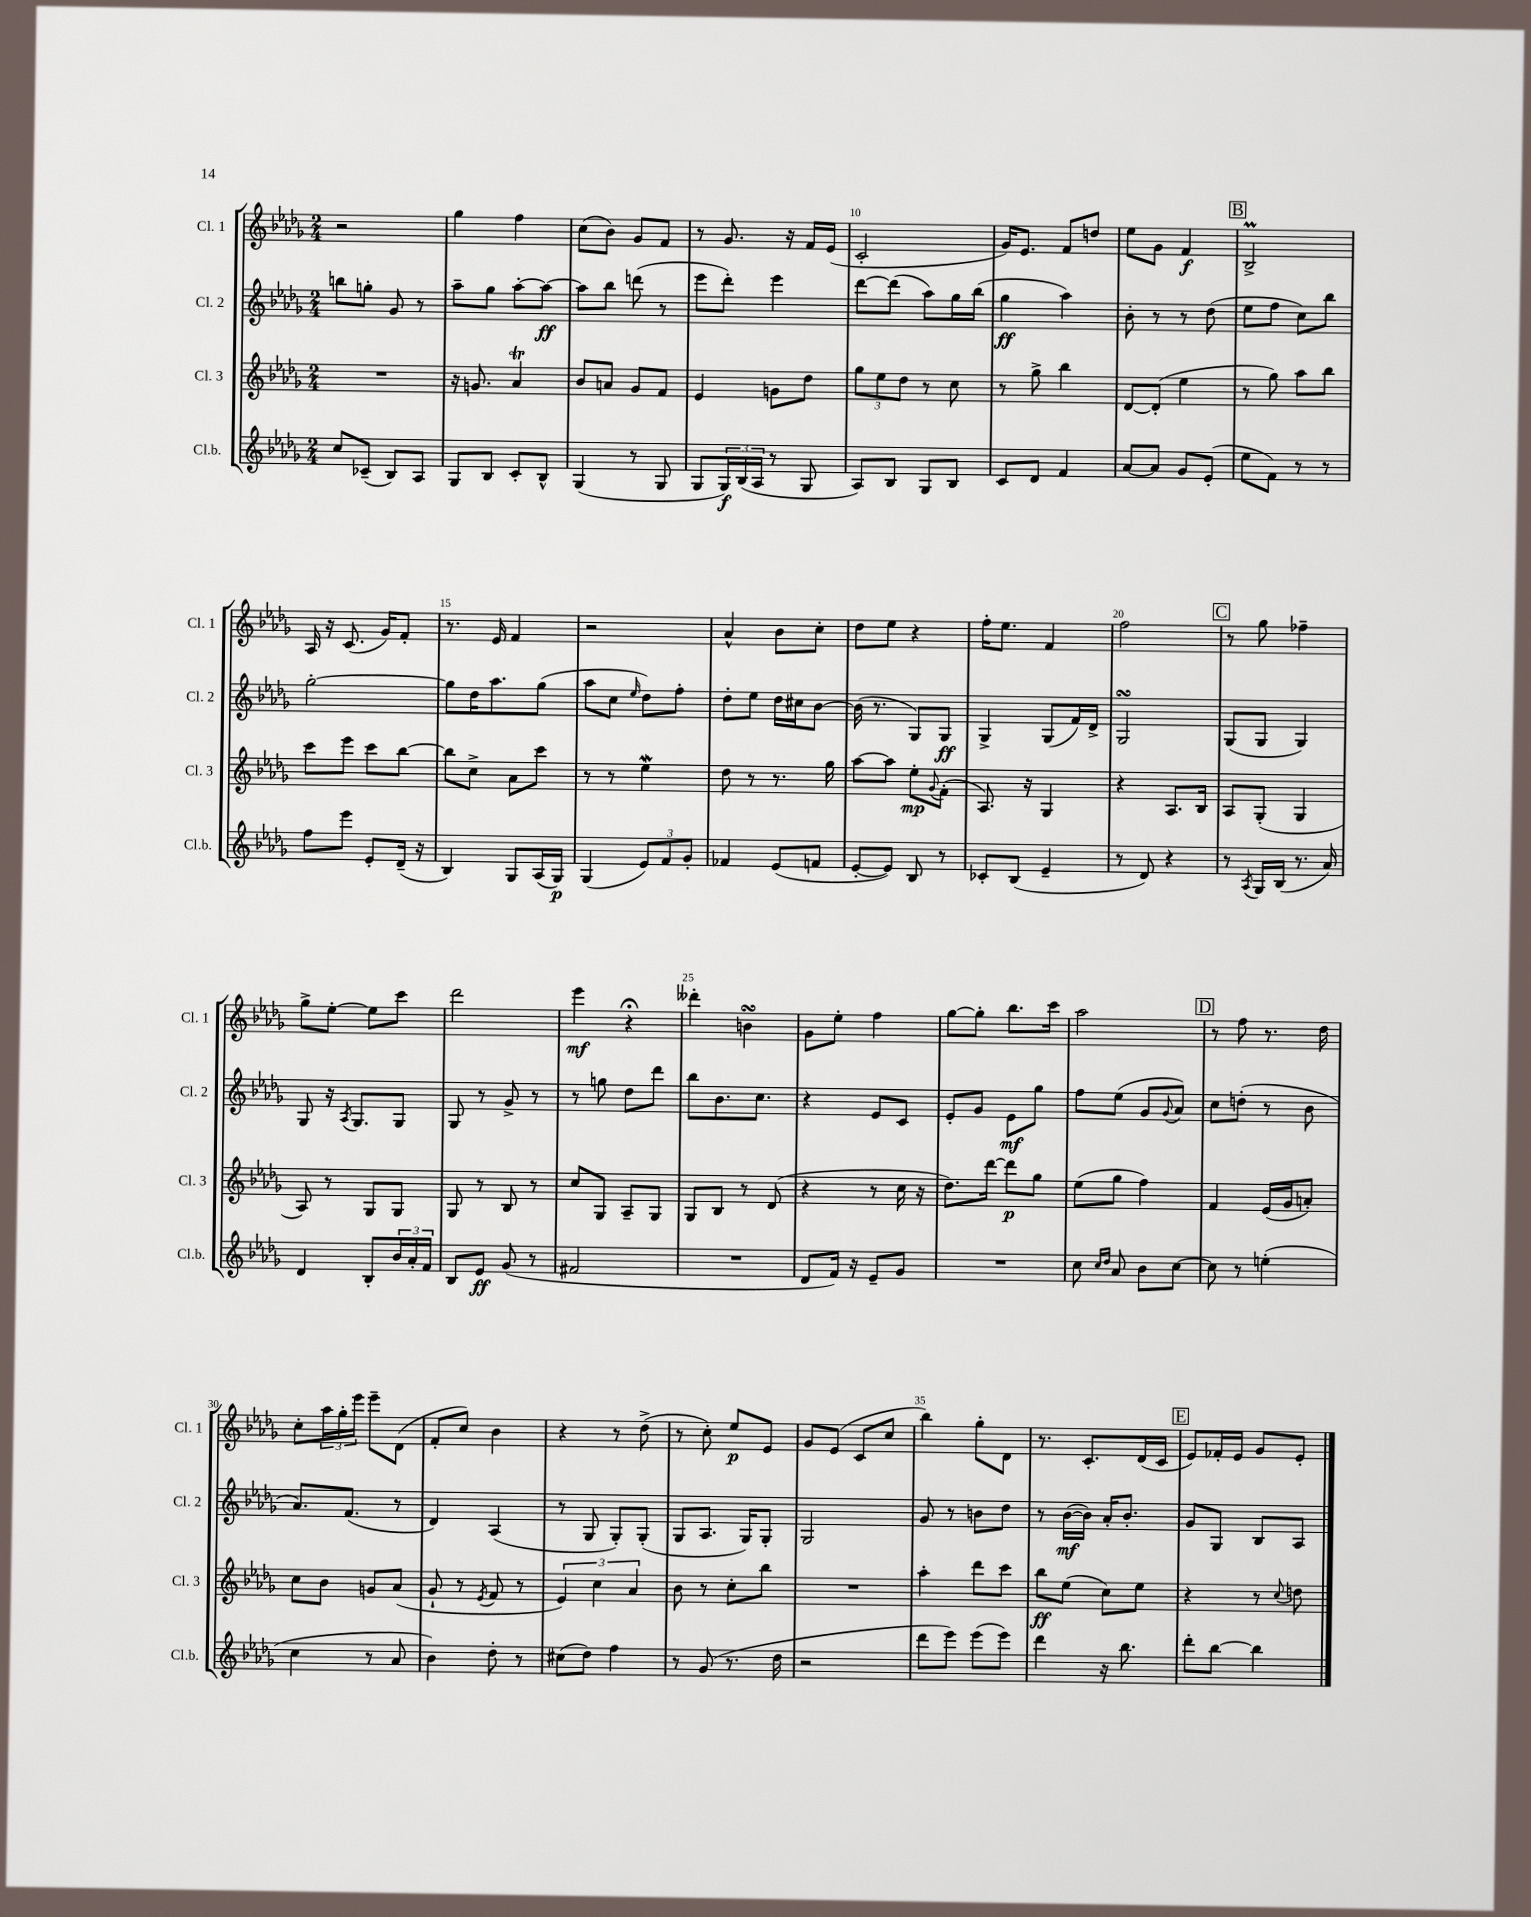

**kern	**kern	**kern	**kern
*staff4	*staff3	*staff2	*staff1
*clefG2	*clefG2	*clefG2	*clefG2
*k[b-e-a-d-g-]	*k[b-e-a-d-g-]	*k[b-e-a-d-g-]	*k[b-e-a-d-g-]
*M2/4	*M2/4	*M2/4	*M2/4
8cc	2r	8bb	2r
(8c-~	.	8gg'	.
8B-)	.	8g-	.
8A-	.	8r	.
=	=	=	=
8G-	16r	8aa-~	4gg-
.	8.g	.	.
8B-	.	8gg-	.
8c'	4a-	[8aa-'	4ff
8B-^^	.	8aa-_	.
=	=	=	=
(4G-	8b-	8aa-]	(8cc
.	8a	8bb-	8b-)
8r	8g-	(8ddd	8g-
8G-	8f	8r	8f
=	=	=	=
8G-	4e-	8eee-	8r
24G-)	.	8ddd-')	8.g-
(24B-	.	.	.
24A-	.	.	.
8r	8g	4eee-	.
.	.	.	16r
8G-	8dd-	.	16f
.	.	.	(16e-
=	=	=	=
8A-)	12gg-	[8ddd-	2c'
.	12ee-	.	.
8B-	.	(8ddd-]	.
.	12dd-	.	.
8G-	8r	8aa-)	.
8B-	8cc	16gg-	.
.	.	(16bb-	.
=	=	=	=
8c	8r	4gg-	16g-)
.	.	.	8.e-
8d-	8gg-^	.	.
4f	4bb-	4aa-)	8f
.	.	.	8dd
=	=	=	=
[8a-	[8d-	8b-'	8ee-
8a-]	(8d-']	8r	8g-
8g-	4ee-	8r	4f
(8e-'	.	(8dd-	.
=	=	=	=
8ee-	8r	8ee-	2B-^
8f)	8gg-)	8ff	.
8r	8aa-	8cc)	.
8r	8bb-	8bb-	.
=	=	=	=
8ff	8ccc	[2gg-'	16A-
.	.	.	16r
8eee-	8eee-	.	(8.c
8e-'	8ccc	.	.
.	.	.	16g-)
(16d-~	[8bb-	.	8f'
16r	.	.	.
=	=	=	=
4B-)	8bb-]	8gg-]	8.r
.	8cc^	16dd-	.
.	.	8.aa-	16e-
8G-	8a-	.	4f
(16A-	8ccc	(8gg-	.
16G-)	.	.	.
=	=	=	=
(4G-	8r	8aa-	2r
.	8r	8cc	.
.	.	16qqee-	.
12e-)	4ee-	8dd-)	.
12f	.	.	.
.	.	8ff'	.
12g-'	.	.	.
=	=	=	=
4f-	8dd-	8dd-'	4a-^^
.	8r	8ee-	.
(8e-	8.r	16dd-	8b-
.	.	16cc#	.
8f	.	[8b-	8cc'
.	16gg-	.	.
=	=	=	=
[8e-'	[8aa-	(16b-]	8dd-
.	.	8.r	.
8e-])	8aa-]	.	8ee-
8B-	8ee-'	8G-)	4r
.	8qqg-	.	.
8r	(8f'	8G-	.
=	=	=	=
8c-'	8.A-)	4G-^	16ff'
.	.	.	8.ee-
(8B-	.	.	.
.	16r	.	.
4e-~	4G-	(8G-	4f
.	.	16f)	.
.	.	16d-^	.
=	=	=	=
8r	4r	2G-	2ff
8d-)	.	.	.
4r	8.A-	.	.
.	16B-	.	.
=	=	=	=
8r	8A-	(8G-	8r
8qA-	.	.	.
16G-	(8G-'	8G-	8gg-
(16B-	.	.	.
8.r	4G-	4G-)	4ff-~
16a-)	.	.	.
=	=	=	=
4d-	8A-)	8G-	8gg-^
.	8r	16r	[8ee-'
.	.	8qA-	.
.	.	8.G-	.
8B-'	8G-	.	8ee-]
24b-	8G-	8G-	8ccc
24a-'	.	.	.
24f	.	.	.
=	=	=	=
8B-	8G-	8G-	2ddd-
8e-	8r	8r	.
(8g-	8B-	8g-^	.
8r	8r	8r	.
=	=	=	=
2f#	8cc	8r	4eee-
.	8G-	8gg	.
.	8A-~	8dd-	4r;
.	8G-	8ddd-	.
=	=	=	=
2r	8G-	8bb-	4ddd--'
.	8B-	8.b-	.
.	8r	.	4b
.	.	8.cc	.
.	(8d-	.	.
=	=	=	=
8d-	4r	4r	8g-
16f)	.	.	8ee-'
16r	.	.	.
8e-~	8r	8e-	4ff
8g-	16cc	8c	.
.	16r	.	.
=	=	=	=
2r	8.dd-)	8e-'	[8gg-
.	.	8g-	8gg-']
.	[16ddd-	.	.
.	8ddd-]	8e-	8.bb-
.	8gg-	8gg-	.
.	.	.	16ccc
=	=	=	=
8cc	(8ee-	8ff	2aa-
16qqcc	.	.	.
16qqdd-	.	.	.
8a-	8gg-	(8ee-	.
8b-	4ff)	8g-	.
.	.	8qqg-	.
[8cc	.	8a-)	.
=	=	=	=
8cc]	4f	8cc	8r
8r	.	(8dd'	8ff
(4ee'	(16e-	8r	8.r
.	16g-	.	.
.	8a')	8b-	.
.	.	.	16dd-
=	=	=	=
4cc	8cc	8.a-)	8cc'
.	8b-	.	24aa-
.	.	.	24gg-'
.	.	(8.f	.
.	.	.	24eee-
8r	8g	.	8eee-~
8a-	(8a-	8r	(8d-
=	=	=	=
4b-)	8g-`	4d-)	8f'
.	8r	.	8cc)
.	8qe-	.	.
8dd-'	8f	(4A-	4b-
8r	8r	.	.
=	=	=	=
(8cc#	6e-)	8r	4r
8dd-)	.	8G-	.
.	6cc	.	.
4ff	.	8G-')	8r
.	6a-	.	.
.	.	(8G-'	(8dd-^
=	=	=	=
8r	8b-	8G-	8r
(8g-	8r	8.A-	8cc')
8.r	8cc'	.	8ee-
.	.	16G-)	.
.	8bb-	8G-'	8e-
16dd-	.	.	.
=	=	=	=
2r	2r	2G-	8g-
.	.	.	(8e-
.	.	.	8c
.	.	.	8cc
=	=	=	=
8ddd-	4aa-'	8g-	4bb-)
8eee-)	.	8r	.
(8eee-	8ddd-	8b	8gg-'
8eee-)	8ccc	8dd-	8d-
=	=	=	=
4ddd-	8bb-	8r	8.r
.	(8ee-	([16b-	.
.	.	16b-])	8.c'
16r	8cc)	16a-'	.
8.bb-	.	8.b-'	.
.	8ee-	.	(16d-
.	.	.	16c
=	=	=	=
8ddd-'	4r	8g-	8e-)
[8bb-	.	8G-	16f-'
.	.	.	16e-
4bb-]	8r	8B-	8g-
.	8qqcc	.	.
.	8dd	8A-	8e-'
==	==	==	==
*-	*-	*-	*-
